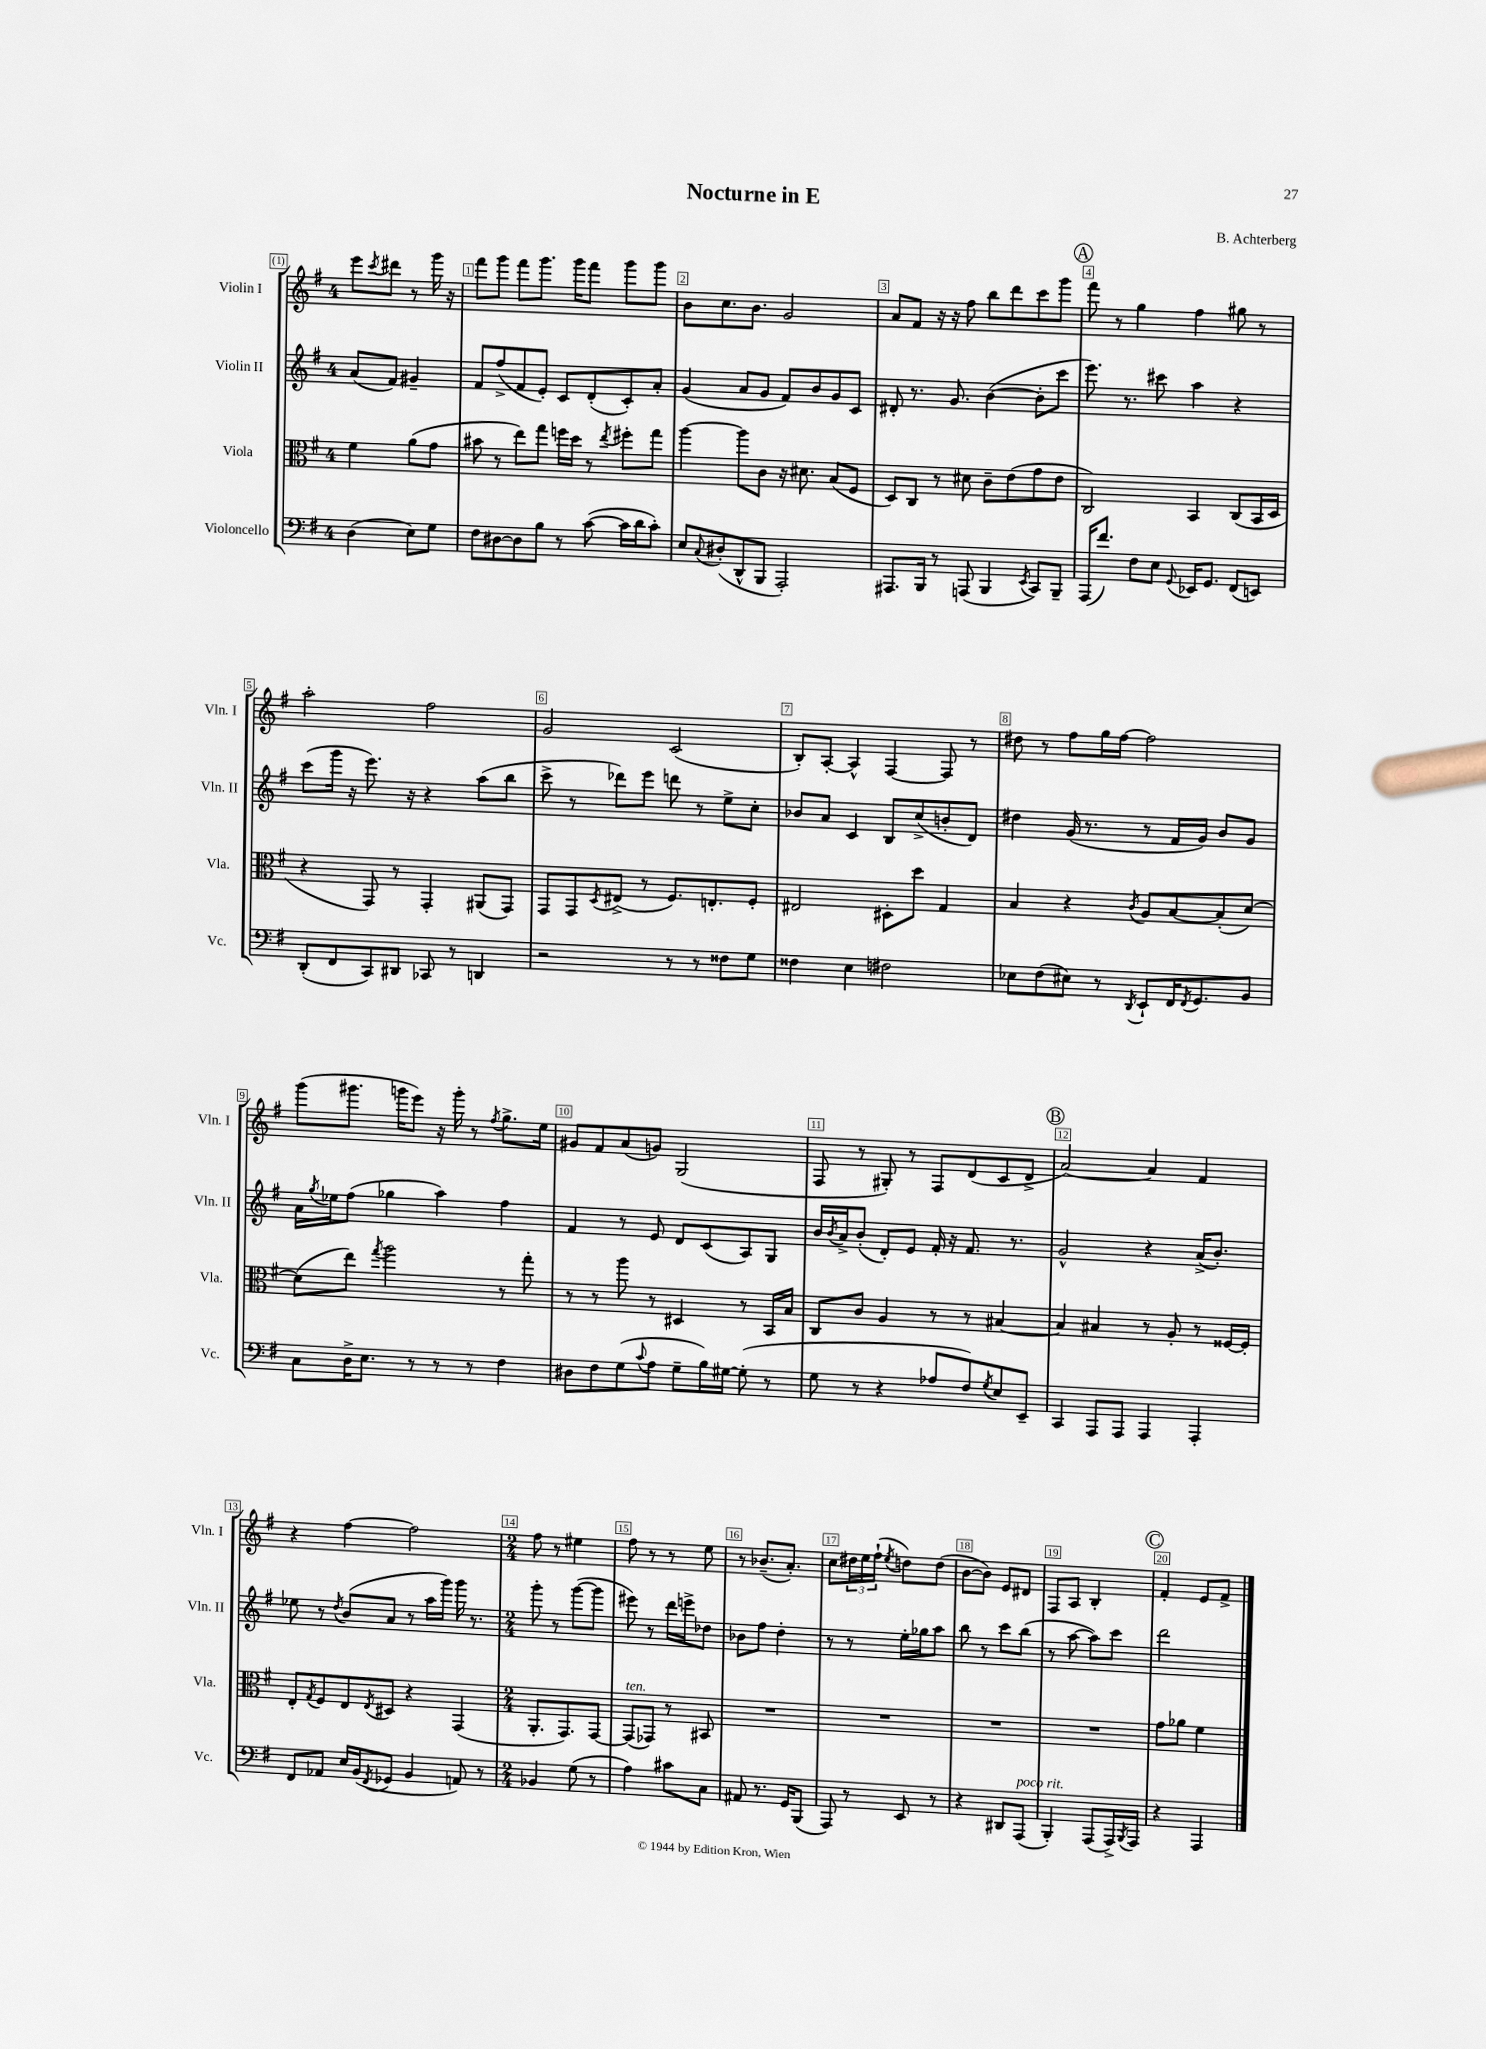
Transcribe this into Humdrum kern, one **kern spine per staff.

**kern	**kern	**kern	**kern
*part4	*part3	*part2	*part1
*staff4	*staff3	*staff2	*staff1
*I"Violoncello	*I"Viola	*I"Violin II	*I"Violin I
*I'Vc.	*I'Vla.	*I'Vln. II	*I'Vln. I
*clefF4	*clefC3	*clefG2	*clefG2
*k[f#]	*k[f#]	*k[f#]	*k[f#]
*M4/4	*M4/4	*M4/4	*M4/4
=	=	=	=
(4D\	4f#\	(8a/L	8eee\L
.	.	.	8qccc/
.	.	8f#/J)	8ddd#X\J
8E\L)	(8a\L	4g#X~/	8r
8G\J	8g\J	.	16ggg\
.	.	.	16r
=1	=1	=1	=1
8F#\L	8b#X\	8f#/L	8fff#\L
[8D#X\	8r	(8ff#^/	8ggg\J
8D#\]	8ee\L)	8f#/	8fff#\L
8B\J	8gg\J	8e'/J)	8.ggg\J
8r	16ffn\LL	8c/L	.
.	16dd\JJ	.	16ggg\KL
([8c\	8r	(8d'/	8fff#\J
.	8qee/	.	.
16c\LL]	8ff#X'\L	8c'/)	8ggg\L
16d\J	.	.	.
8c'\J)	8gg\J	8a'/J	8ggg\J
=2	=2	=2	=2
8E/L	[4aa\	(4g/	8b\L
8qqC/	.	.	.
(8D#X'/	.	.	8.cc\
8DD^^/	8aa\L]	8a/L	.
.	.	.	8.b\J
8BBB/J	8c\J	8g/J	.
2AAA'/)	16r	8f#/L)	2g/
.	8.d#X\	.	.
.	.	8b/	.
.	(8B/L	8g/	.
.	8F#/J	8c/J	.
=3	=3	=3	=3
8.AAA#X/L	8D/L)	8d#X'/	8a/L
.	8C/J	8.r	8f#/J
16BBB/Jk	.	.	.
8r	8r	.	16r
.	.	8.g/	16r
(8AAAn/	8d#X\	.	8ff#\
4BBB/	8c~\L	([4b\	8bb\L
.	(8e\	.	8ddd\
8qEE/	.	.	.
8CC/L)	8g\	8b'\L]	8ccc\
8BBB~/J	8e\J	8ccc\J	8ggg\J
!!LO:REH:place=s1:t=A
=4	=4	=4	=4
(16AAA/KL	2C/)	8.eee\)	8fff#\
8.f#/J)	.	.	.
.	.	.	8r
.	.	8.r	.
8F#\L	.	.	4gg\
8E\J	.	8ccc#X\	.
8qqGG/	.	.	.
16EE-X/KL	4BB/	4aa\	4ff#\
8.GG/J	.	.	.
(8FF#/L	(8C/L	4r	8gg#X\
8EEn/J)	16BB/L	.	8r
.	16D/JJ	.	.
!!LO:LB:g=z
=5	=5	=5	=5
(8DD'/L	4r	(8ccc\L	2aa'\
8FF#/	.	16ggg\Jk	.
.	.	16r	.
8CC/)	8GG/)	8.eee\)	.
8DD#X/J	8r	.	.
.	.	16r	.
8CC-X/	4GG'/	4r	2ff#\
8r	.	.	.
4DDn/	(8AA#X/L	(8aa\L	.
.	8GG/J)	8bb\J	.
=6	=6	=6	=6
2r	8GG/L	8ccc^\	2g/
.	8GG/	8r	.
.	8qD/	.	.
.	(8E#X^/J	8ddd-X\L)	.
.	8r	8eee\J	.
8r	8.F#/L)	8dddn\	(2c/
8r	.	8r	.
.	8.En'/	.	.
8F##X\L	.	8ee^\L	.
8G\J	8F#'/J	8cc'\J	.
=7	=7	=7	=7
4F##X\	2E#X/	8b-X/L	8B'/L)
.	.	8a/J	[8A'/J
4E\	.	4c/	4A^^/]
2F#X\	8D#X'\L	8B/L	[4F#/
.	8dd\J	(8cc^/	.
.	4G/	8bn'/	8F#/]
.	.	8d/J)	8r
=8	=8	=8	=8
8E-X\L	4B/	4dd#X\	8dd#X\
(8F#\	.	.	8r
8E#X\J)	4r	(16g/	8ff#\L
.	.	8.r	.
8r	.	.	16gg\L
.	.	.	[16ff#\JJ
8qDD/	8qc/	.	.
8EE`/L	8A/L	8r	2ff#\]
16FF#/K	[8B/	16f#/LL	.
8qFF#/	.	.	.
8.GG/	.	16g/JJ)	.
.	(8B'/]	8b/L	.
8BB/J	[8d/J)	8g/J	.
!!LO:LB:g=z
=9	=9	=9	=9
8C\L	(8d\L]	16a\LL	(8ggg\L
.	.	8qgg/	.
.	.	16ee-X\J	.
16D^\K	8ee\J)	(8ff#\J	8.ggg#X\J
8.E\J	.	.	.
.	8qgg/	.	.
.	2aa\	4gg-X\	.
.	.	.	16gggn\KL
8r	.	.	8eee\J)
8r	.	4aa\)	16r
.	.	.	16ggg'\
8r	.	.	8r
.	.	.	8qff#/
4F#\	8r	4ff#\	8.gg^\L
.	8gg'\	.	.
.	.	.	16ee\Jk
=10	=10	=10	=10
8D#X\L	8r	4f#/	8g#X/L
8F#\	8r	.	8f#/
(8G\	8aa\	8r	(8a/
8qqc/	.	.	.
8A\J	8r	8e/	8gn/J)
8G~\L	4D#X/	8d/L	(2G/
16B\L)	.	(8c/	.
[16G#X\JJ	.	.	.
(8G#'\]	8r	8A/)	.
8r	16BB/LL	8G/J	.
.	16B/JJ	.	.
=11	=11	=11	=11
8G\	8C/L	16b/LL	8F#/
.	.	8qb/	.
.	.	16a^/J	.
8r	8c/J	(8b'/J	8r
4r	4A/	8d'/L)	8G#X'/)
.	.	8e/J	8r
8A-X/L	8r	16f#'/	8F#/L
.	.	16r	.
8F#/)	8r	8.f#/	(8d/
8qG/	.	.	.
8E/	[4B#X/	.	8c/
.	.	8.r	.
8EE~/J	.	.	8d^/J
!!LO:REH:place=s1:t=B
=12	=12	=12	=12
4CC/	4B#/]	2g^^/	[2a/)
8AAA/L	4B#X/	.	.
8AAA/J	.	.	.
4AAA/	8r	4r	4a/]
.	8A'/	.	.
4AAA'/	8r	(16a^/KL	4f#/
.	.	8.b'/J)	.
.	[16F##X/LL	.	.
.	16F##'/JJ]	.	.
!!LO:LB:g=z
=13	=13	=13	=13
8FF#/L	8E'/L	8ee-X\	4r
.	8qG/	.	.
8AA-X/J	8F#/	8r	.
.	.	8qdd/	.
16E/LL	8E/	(8b/L	[4ff#\
(16BB/J	.	.	.
8qFF#/	8qE/	.	.
8GG-X/J	8D#X/J	8a/J	.
4BB/	4r	8r	2ff#\]
.	.	16aa\LL	.
.	.	16ggg\JJ)	.
8AAn/)	(4GG/	16ggg\	.
.	.	8.r	.
8r	.	.	.
=14	=14	=14	=14
*M2/4	*M2/4	*M2/4	*M2/4
4BB-X/	8.AA'/L	8ggg'\	8ff#\
.	.	8r	8r
.	8.GG/)	.	.
(8G\	.	([8ggg\L	4ee#X\
8r	[8GG/J	8ggg\J]	.
=15	=15	=15	=15
!	!LO:TX:a:i:t=ten.	!	!
4A\)	(8GG/L]	8eee#X\)	8ff#\
.	8GG-X/J)	8r	8r
8c#X\L	8r	16ddd\LL	8r
.	.	16eeen^\J	.
8C\J	8BB#X/	8dd-X\J	8ee\
=16	=16	=16	=16
8AA#X/	2r	8b-X\L	8r
8.r	.	8ff#\J	(8.b-X~/L
.	.	4dd'\	.
16GG/KL	.	.	8.a'/J)
(8BBB/J	.	.	.
=17	=17	=17	=17
8AAA/)	2r	8r	8cc\L
8r	.	8r	24dd#X\L
.	.	.	24ee\
.	.	.	(24ff#`\JJ
.	.	.	8qee/
8EE/	.	16ee'\LL	8ddn\L)
.	.	16gg-X\J	.
8r	.	8aa\J	(8dd\J
=18	=18	=18	=18
4r	2r	8bb\	[8b\L
.	.	8r	8b\J])
8DD#X/L	.	8ccc\L	8e/L
!LO:TX:a:i:t=poco rit.	!	!	!
(8AAA/J	.	(8bb\J	8d#X/J
=19	=19	=19	=19
4BBB'/)	2r	8r	8F#/L
.	.	[8aa\	8A/J
(8AAA/L	.	8aa\L])	4B'/
16AAA^/L)	.	8ccc\J	.
8qBBB/	.	.	.
16AAA/JJ	.	.	.
!!LO:REH:place=s1:t=C
=20	=20	=20	=20
4r	8g\L	2ddd\	4f#'/
.	8a-X\J	.	.
4AAA/	4f#\	.	8e/L
.	.	.	8f#^/J
==	==	==	==
*-	*-	*-	*-
